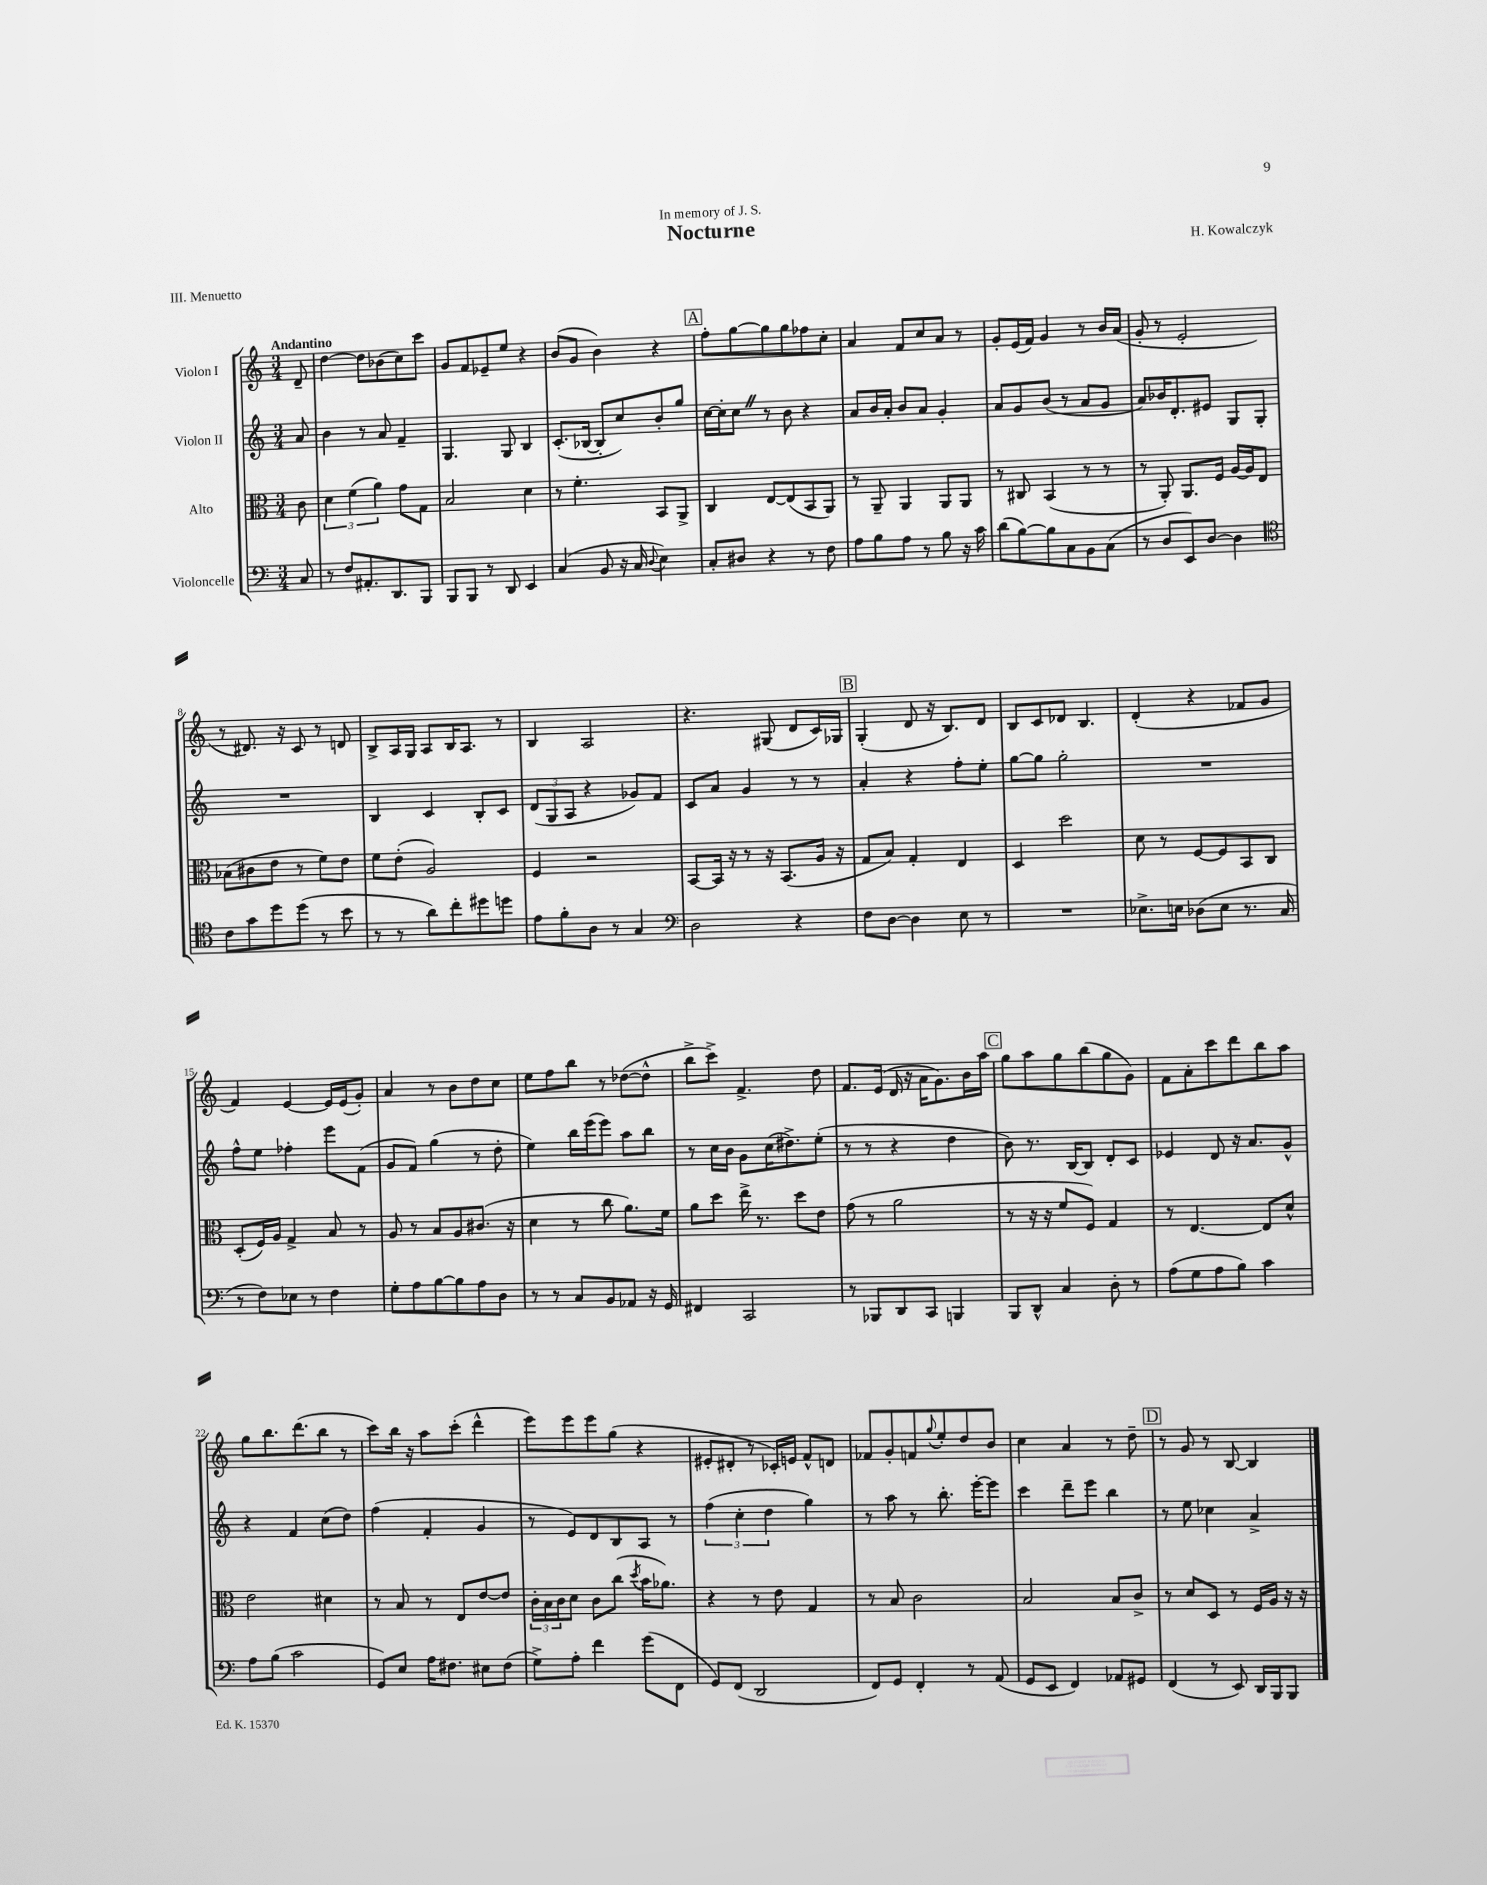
\header { title = "Nocturne" composer = "H. Kowalczyk" dedication = "In memory of J. S." piece = "III. Menuetto" }
<<
\new StaffGroup <<
\new Staff = "s0" \with { instrumentName = "Violon I" } {
    \clef treble \key c \major \numericTimeSignature \time 3/4 \partial 8 \tempo "Andantino"
    d'8-- |
    d''4~ d''8 bes'8( c''8) c'''8 |
    g'8 f'8 ees'8-- e''8 r4 |
    b'8( g'8 b'4) r4 |
    \mark \markup { \box "A" } f''8-. g''8~ g''8 g''8 fes''8 c''8-. |
    a'4 f'8 c''8 a'8 r8 |
    g'8-. e'16( f'16) g'4 r8 b'16 a'16( |
    g'8-. r8 e'2-. |
    r8 dis'8.) r16 c'8 r8 d'8 |
    b8-> a16 g16 a8 b16 a8. r8 |
    b4 a2 |
    r4. gis8( d'8 c'16) ges16 |
    \mark \markup { \box "B" } g4-.( d'8 r16 b8.) d'8 |
    b8 c'8 des'8 b4. |
    d'4-.( r4 fes'8 g'8 |
    f'4) e'4~ e'16 e'16( g'8-.) |
    a'4 r8 b'8 d''8 c''8 |
    e''8 f''8 b''8 r8 des''8~( des''8-^ |
    b''8-> c'''8->) f'4.-> d''8 |
    f'8. e'16( d'16 r16 a'16 g'8.) b'16 a''16 |
    \mark \markup { \box "C" } g''8 a''8 g''8 b''8( g''8 g'8) |
    f'8 a'8-. c'''8 d'''8 b''8 a''8 |
    g''8 b''8. d'''8.( b''8 r8 |
    c'''8) b''16 r16 a''8 c'''8-.( d'''4-^ |
    e'''8) e'''8 e'''8 g''8( r4 |
    eis'8-. dis'8-. r8 ces'16-.) e'16 f'8-^ d'8 |
    fes'8 g'8-. f'8 \appoggiatura { g''8 } e''8-. d''8 b'8 |
    c''4 a'4 r8 d''8-- |
    \mark \markup { \box "D" } r8 g'8 r8 b8~ b4 \bar "|." |
}
\new Staff = "s1" \with { instrumentName = "Violon II" } {
    \clef treble \key c \major \numericTimeSignature \time 3/4 \partial 8
    a'8 |
    b'4 r8 a'8 f'4-- |
    g4. g8 b4 |
    c'8.-.( bes16~ bes8-. c''8) b'8-. g''8 |
    \mark \markup { \box "A" } c''16~ c''16-. c''8 \once \override BreathingSign.text = \markup { \musicglyph "scripts.caesura.straight" } \breathe r8 b'8 r4 |
    a'8 b'16 a'16-. b'8 a'8 g'4-. |
    a'8 g'8 b'8( r8 a'8 g'8 |
    a'8) bes'16 d'8.-. eis'8 g8 g8-. |
    R2. |
    b4 c'4 b8-. c'8 |
    \tuplet 3/2 { d'8( g8 a8 } r4 ges'8) f'8 |
    c'8 a'8 g'4 r8 r8 |
    \mark \markup { \box "B" } a'4-. r4 f''8-. e''8-. |
    g''8~ g''8 g''2-. |
    R2. |
    f''8-^ e''8 fes''4-. e'''8 f'8( |
    g'8 f'8) g''4( r8 d''8-. |
    e''4) b''16 e'''16( e'''8) a''8 b''8 |
    r8 c''16 b'16 g'8 c''16( dis''8.->) e''8-.( |
    r8 r8 r4 d''4 |
    \mark \markup { \box "C" } b'8) r8. b16~ b8 d'8-. c'8 |
    ees'4 d'8 r16 a'8. g'8-^ |
    r4 f'4 c''8( d''8) |
    f''4( f'4-. g'4 |
    r8 e'8) d'8 b8 a8 r8 |
    \tuplet 3/2 { f''4( c''4-. d''4 } g''4) |
    r8 a''8 r8 b''8.-. e'''16~-. e'''8 |
    c'''4 d'''8-- e'''8 b''4 |
    \mark \markup { \box "D" } r8 e''8 ces''4 a'4-> \bar "|." |
}
\new Staff = "s2" \with { instrumentName = "Alto" } {
    \clef alto \key c \major \numericTimeSignature \time 3/4 \partial 8
    c'8 |
    \tuplet 3/2 { d'4 f'4( a'4) } g'8 g8 |
    b2 d'4 |
    r8 f'4.-. b,8 a,8-> |
    \mark \markup { \box "A" } c4 e8~ e8( b,8 a,8) |
    r8 a,8-- a,4 a,8 a,8 |
    r8 cis8 b,4( r8 r8 |
    r8 a,8-.) a,8. f16 a16~ a16 e8 |
    bes8( cis'8 e'8 r8 f'8) e'8 |
    f'8 e'8-.( a2) |
    f4 r2 |
    b,8~ b,16 r16 r8 r16 b,8.( a16 r16 |
    \mark \markup { \box "B" } g8 b8) g4-. e4 |
    d4 d''2 |
    d'8 r8 f8~ f8 b,8 c8 |
    d8-.( f16) a16 g4-> b8 r8 |
    a8 r8 b8 a8 cis'8.( r16 |
    d'4 r8 c''8 a'8.) f'16 |
    a'8 d''8 e''16-> r8. d''8 e'8 |
    g'8( r8 a'2 |
    \mark \markup { \box "C" } r8 r16 r16 f'8 f8) g4 |
    r8 e4.~ e8 d'8-^ |
    e'2 dis'4 |
    r8 b8 r8 e8 e'8~ e'8 |
    \tuplet 3/2 { c'16-. b16 c'16 } d'8 c'8 c''8( \acciaccatura { d''8 } b'16 aes'8.) |
    r4 r8 e'8 g4 |
    r8 b8 c'2 |
    b2 b8 c'8-> |
    \mark \markup { \box "D" } r8 d'8 d8 r8 f16 a16 r16 r16 \bar "|." |
}
\new Staff = "s3" \with { instrumentName = "Violoncelle" } {
    \clef bass \key c \major \numericTimeSignature \time 3/4 \partial 8
    c8 |
    r8 f8 ais,8.-. d,8. b,,8 |
    b,,8 b,,8 r8 d,8 e,4 |
    c4( b,8 r16 c16 \appoggiatura { d8 } e4) |
    \mark \markup { \box "A" } c8-. dis8 r4 r8 f8 |
    a8 b8 a8 r8 b8 r16 c'16 |
    d'8( b8~) b8 c8 b,8 c8( |
    r8 d8 e,8) d8~ d4 |
    \clef tenor c'8 g'8 d''8 d''8( r8 b'8 |
    r8 r8 a'8) c''8-. dis''8 d''8 |
    e'8 f'8-. a8 r8 g4 |
    \clef bass d2 r4 |
    \mark \markup { \box "B" } f8 d8~ d4 e8 r8 |
    R2. |
    ees8.-> e16 des8( e8 r8. c16 |
    r8 f8) ees8 r8 f4 |
    g8-. a8 b8~ b8 a8 d8 |
    r8 r8 c8 b,8 aes,8 r16 g,16 |
    fis,4 c,2 |
    r8 bes,,8 d,8 c,8 b,,4 |
    \mark \markup { \box "C" } b,,8 d,8-^ c4 d8-. r8 |
    a8( g8 a8 b8) c'4 |
    a8 b8( c'2 |
    g,8) e8 a16 fis8. eis8 fis8( |
    g8->) a8-. f'4 g'8( f,8 |
    g,8) f,8( d,2 |
    f,8) g,8 f,4-. r8 a,8( |
    g,8 e,8 f,4) aes,8 gis,8 |
    \mark \markup { \box "D" } f,4( r8 e,8) d,16 b,,16 b,,8 \bar "|." |
}
>>
>>
